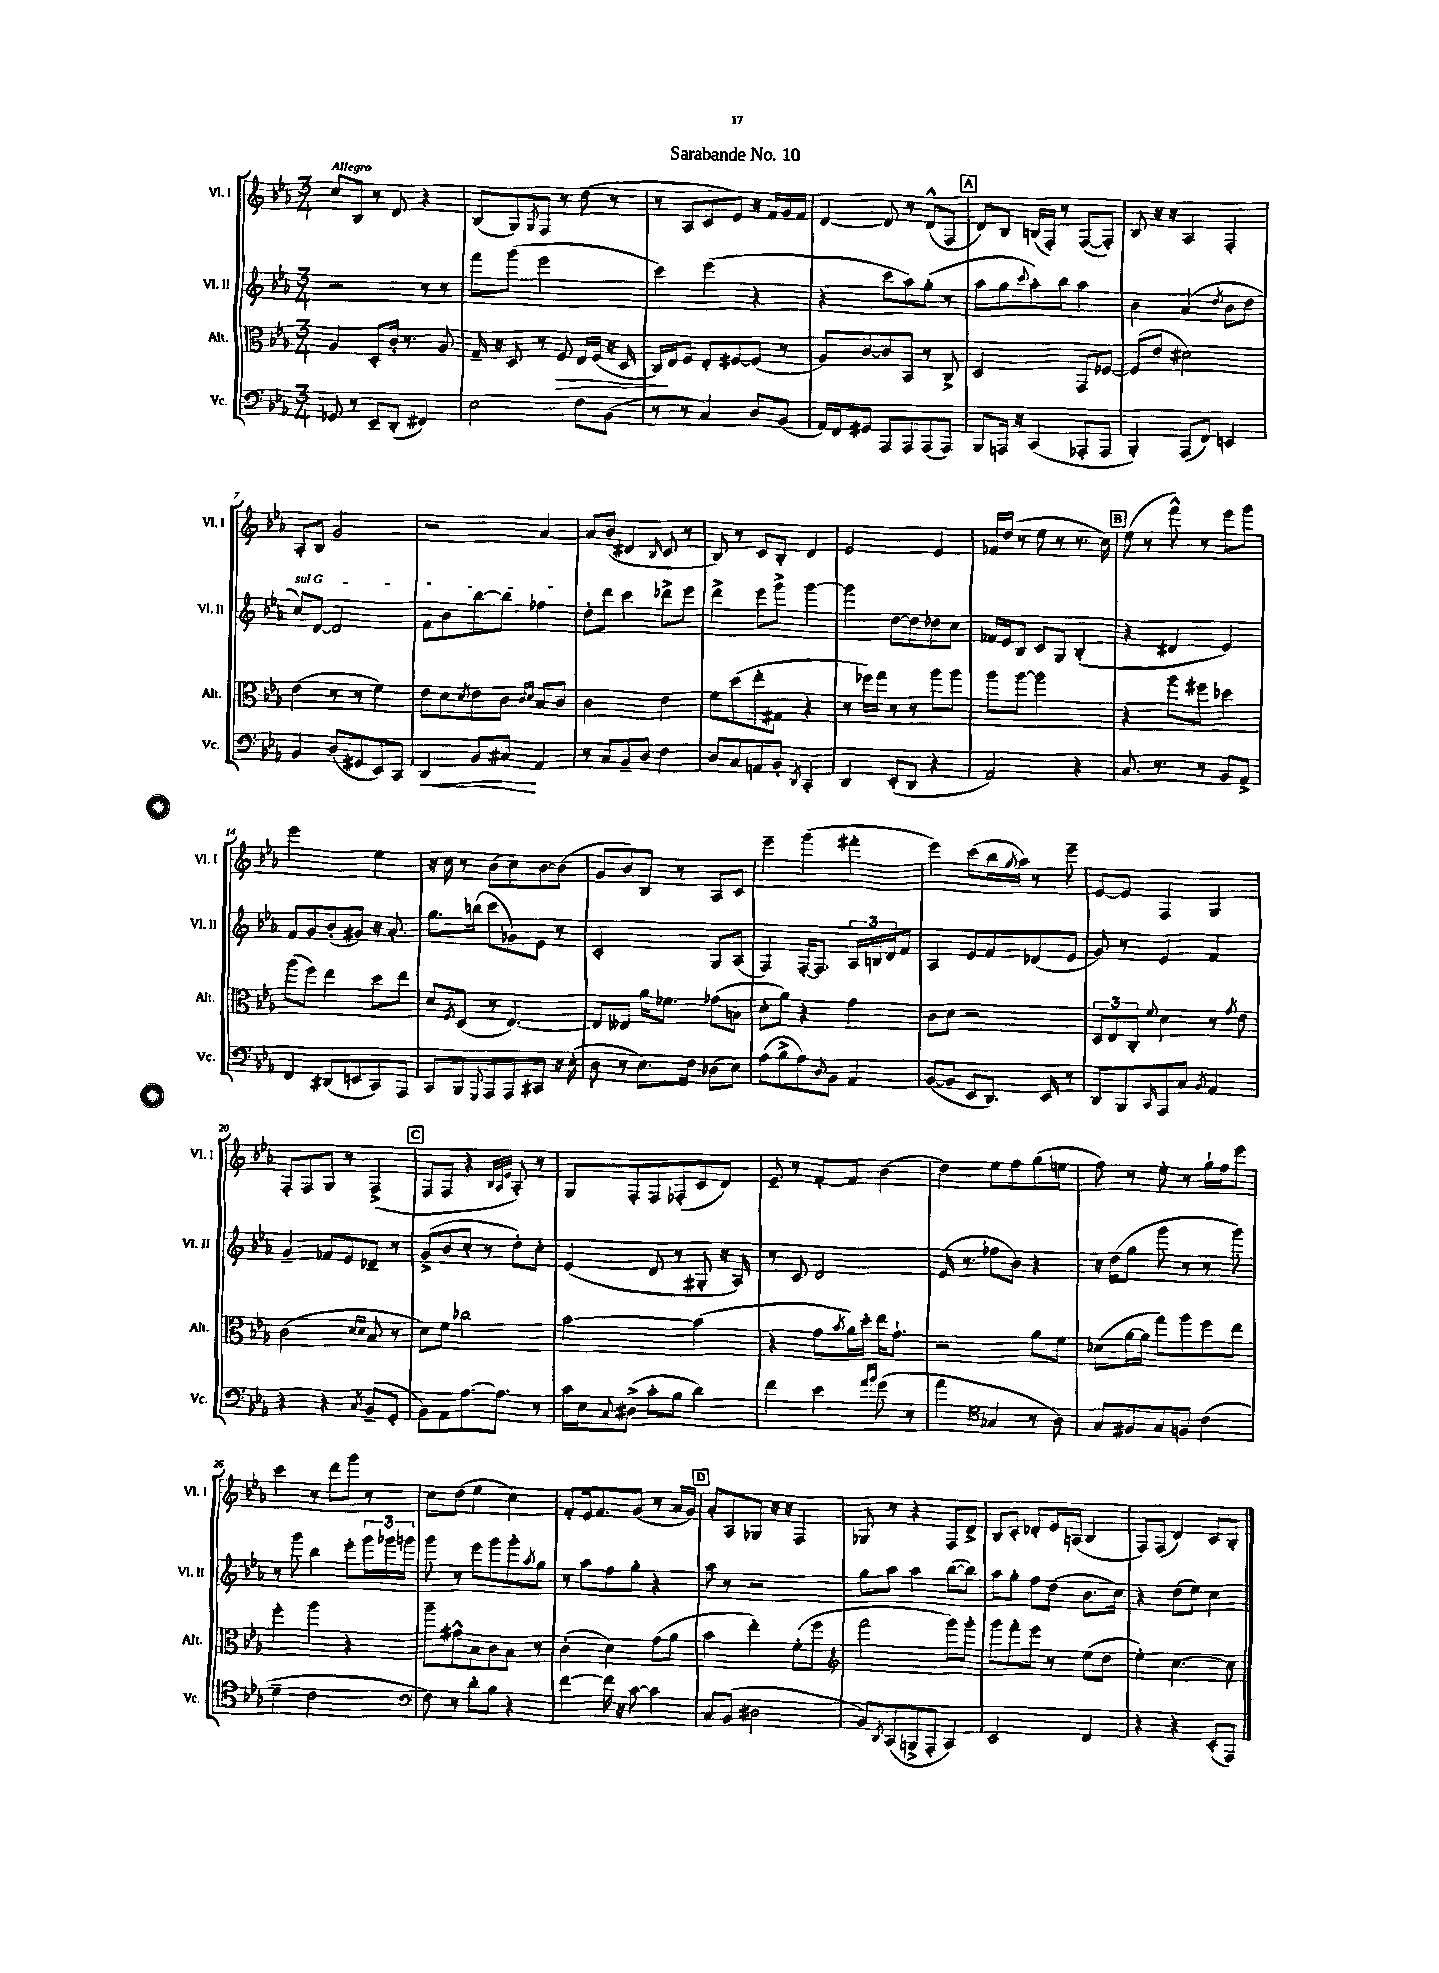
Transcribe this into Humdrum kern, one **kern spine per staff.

**kern	**kern	**kern	**kern
*staff4	*staff3	*staff2	*staff1
*clefF4	*clefC3	*clefG2	*clefG2
*k[b-e-a-]	*k[b-e-a-]	*k[b-e-a-]	*k[b-e-a-]
*M3/4	*M3/4	*M3/4	*M3/4
8GG-	4A-	2r	8cc
8r	.	.	8B-
8EE-~	8D'	.	8r
(8DD'	16c'	.	8d
.	8.r	.	.
4FF#)	.	8r	4r
.	8A-	8r	.
=	=	=	=
2E-	16G~	8fff	(8B-
.	16r	.	.
.	8D	(8ggg	8G)
.	.	.	8qG
.	8r	2eee-	8F
.	8F	.	8r
8F	16E-	.	(8dd
.	(16F	.	.
(8BB-	16r	.	8r
.	16D	.	.
=	=	=	=
8r	16C)	4ccc)	8r
.	16E-	.	.
8r	8F	.	8A-
4C)	8E-'	(4eee-	8c
.	[8F#	.	8e-)
8D	(8F#]	4r	16r
.	.	.	16f
(8BB-	8r	.	16g
.	.	.	16f
=	=	=	=
16AA-)	8A-)	4r	[4d
16FF	.	.	.
8GG#	[8c	.	.
8AAA-	8c]	8ccc	8d]
8AAA-	8BB-	8aa-)	8r
(8AAA-	8r	(8gg'	(8d^^
8AAA-)	8C^	8r	8F
=	=	=	=
8BBB-	2D	8aa-	8d)
16AAA	.	8gg	8B-
16r	.	.	.
.	.	8qqccc	.
(4CC	.	8aa-')	(16B
.	.	.	16F')
.	.	8bb-	8r
8AAA-'	8GG	4aa-	([8F
8AAA-	[8F-	.	8F'])
=	=	=	=
4BBB-')	(8F-]	4b-	8B-
.	8e-	.	16r
.	.	.	16r
(8AAA-	2d#)	(4a-	4A-
8FF)	.	.	.
.	.	8qdd	.
4EE	.	8b-	4F'
.	.	8dd	.
=	=	=	=
4BB-	(4e-	8cc)	8A-'
.	.	[8d	8B-
(8D	8r	2d]	2g
8GG#	8r	.	.
8EE-)	4f)	.	.
8CC	.	.	.
=	=	=	=
4DD	8e-	8f	2r
.	8d	8b-	.
.	8qd	.	.
8BB-	8e-	[8bb-	.
8C#	8c	8bb-]	.
.	16qqc	.	.
.	16qqd	.	.
4AA-	8B-	4ff-	[4a-
.	8c	.	.
=	=	=	=
8r	2c	8dd'	8a-]
8C	.	8ddd	(8b-
8BB-~	.	4ccc	4d#
8D	.	.	.
.	.	.	16qqB-
4F	4e-	8ddd-^	8c
.	.	8eee-	8r
=	=	=	=
8D	8f	4ddd^	8B-)
8C	(8dd	.	8r
8AA	8ee-'	8eee-	8c
8BB-'	8G#	8ggg^	8B-'
8qDD	.	.	.
4CC'	4r	[4ggg	4d
=	=	=	=
4DD	8r	4ggg]	2e-
.	16ff-)	.	.
.	16gg	.	.
(8EE-'	8r	[8dd	.
8DD	8r	8dd]	.
4r	8aa-	8dd-	4e-
.	8aa-	8cc	.
=	=	=	=
2AA-)	8aa-	16f-	16f-
.	.	16e-	(16dd
.	[8aa-	8B-	8r
.	2aa-]	8c	8ee-
.	.	8G	8r
4r	.	(4B-'	8.r
.	.	.	16cc)
=	=	=	=
8.C	4r	4r	(8ee-
.	.	.	8r
8.r	.	.	.
.	8aa-	4d#	8fff^^)
8r	8ff#	.	8r
8BB-	4dd-	4e-)	8eee-
8AA-^	.	.	8ggg
=	=	=	=
4FF	(8aa-	8f	2eee-
.	8ff)	8g	.
(8DD#	4ee-	(8b-'	.
8EE	.	8g#)	.
8CC)	8dd	16r	4ee-
.	.	8.a-'	.
8AAA-	8ee-	.	.
=	=	=	=
8CC	8d	8.gg	16r
.	.	.	16cc
.	8qF	.	.
8BBB-	(8D	.	8r
.	.	(16bb	.
8qqGGG	.	.	.
8AAA-	8r	8ccc	(8b-
8AAA-	[4.E-)	8g-)	8cc)
8CC#	.	8e-	[8b-
16r	.	8r	(8b-]
(16E-'	.	.	.
=	=	=	=
8D	8E-]	2c'	8g
8r	8E--	.	8b-)
8.E-)	16a-	.	8B-
.	8.f-	.	.
.	.	.	8r
16F	.	.	.
(8D-	(8g-	8G	8A-
8E-)	8B	(8A-	8c
=	=	=	=
(8A-	8d'	4F)	4eee-~
8B-^	8a-)	.	.
8A-)	4r	[16F'	(4ggg
.	.	8.F]	.
8qqD	.	.	.
8BB-	.	.	.
4AA-	4g	24A-	4fff#'
.	.	24B	.
.	.	24d	.
.	.	8f	.
=	=	=	=
([8BB-	8c	4A-	4eee-)
8BB-]	8d	.	.
8EE-	2r	8e-	(8ccc
8.DD)	.	8f	16bb-
.	.	.	8qgg
.	.	.	16aa-)
.	.	(8d-	8r
16EE-	.	.	.
8r	.	8e-	8eee-~
=	=	=	=
8DD	12D	8g)	[8e-
.	12E-	.	.
8BBB-	.	8r	8e-]
.	12C'	.	.
16qqCC	8qqf	.	.
8AAA-	4d	4e-	4F
8C	.	.	.
8qBB-	.	.	.
4AA-	8r	4f	4G
.	8qg	.	.
.	8e-	.	.
=	=	=	=
4r	(2c	4g~	8F'
.	.	.	8F
4r	.	8f-	8G
.	.	8e-	8r
.	16qqd	.	.
8qC	16qqd	.	.
(8BB-~	8B-	8d-~	(4F^
8GG'	8r	8r	.
=	=	=	=
8BB-)	8d)	(8g^	8F
8AA-	8f	8b-	8F
[8.A-	2cc-	8cc'	4r
.	.	8r	.
8.A-]	.	.	.
.	.	.	32qqB-
.	.	.	32qqA-
.	.	.	32qqe-
.	.	8dd')	8A-')
8r	.	8cc'	8r
=	=	=	=
16c	[2b-	(4e-	8G
16E-	.	.	.
8qqC	.	.	.
(8D#^	.	.	8F'
8c'	.	8d	8F
8B-	.	8r	(8F-'
4d)	(4b-]	8G#'	8c
.	.	16r	8d)
.	.	16A-)	.
=	=	=	=
4f	4r	8r	8e-~
.	.	8c	8r
4e-	8g	2d	[8f'
.	8qb-	.	.
.	16a-)	.	8f]
.	16dd'	.	.
16qqa-	.	.	.
16qqb-	.	.	.
(8g	16ee-	.	(4b-
.	8.g`	.	.
8r	.	.	.
=	=	=	=
4a-	2r	(16e-	4dd)
.	.	8.r	.
*clefC4	*	*	*
4G-	.	8ff-	8ee-
.	.	8b-)	8ff
8r	8a-	4r	(8gg
8A-)	8f	.	8ee
=	=	=	=
8G	(8d-	16r	8ff)
.	.	(16dd	.
8F#	[16a-	8gg	8r
.	16a-]	.	.
8G	8gg)	8ggg	8ee-'
8F	8aa-	8r	8r
(4c	8ff	8r	16gg`
.	.	.	16ff
.	8ee-	8ggg)	8eee-
=	=	=	=
4d~	4ff'	8r	4ccc
.	.	8ggg	.
2c	4aa-	4bb-	8r
.	.	.	8ddd
.	4r	8eee-'	8ggg
.	.	24ggg	8r
.	.	24ggg-	.
.	.	24ggg	.
=	=	=	=
*clefF4	*	*	*
8F)	8aa-~	8ggg	8cc
8r	8g#^^	8r	(8dd
8d'	8B-	8eee-	4ee-
8B-	8c	8ggg	.
4r	8B-	8ggg'	4cc)
.	.	8qaa-	.
.	8r	8gg	.
=	=	=	=
[4f	(4c'	8r	8f'
.	.	8aa-	16e-
.	.	.	8.f
16f]	4d)	8ff	.
16r	.	.	.
[8c	.	8gg'	(8g
4c]	(8g	4r	8r
.	8a-	.	16a-
.	.	.	16g)
=	=	=	=
8C	4b-	8aa-	8a-'
(8BB-	.	8r	8A-
2D#	4ee-')	2r	8G-
.	.	.	16r
.	.	.	16r
.	(8f'	.	4F
.	8ff	.	.
=	=	=	=
*	*clefG2	*	*
8BB-)	2fff	8gg	8G-
8qDD	.	.	.
(8CC	.	8aa-	8r
8BBB^	.	4aa-	4r
8AAA-'	.	.	.
4CC)	8ggg)	([8bb-	8F
.	8ggg'	8bb-])	8d^
=	=	=	=
2EE-	8ggg	8aa-	8B-
.	8fff'	8gg'	8c'
.	8eee-	8ff	8d-'
.	8r	(8dd	16e-
.	.	.	(16A
4FF	(8ee-	8.b-	4B-
.	8dd	.	.
.	.	16cc)	.
=	=	=	=
4r	4ee-')	4r	8F)
.	.	.	(8F
4r	[4.cc	(8dd	4d)
.	.	8ee-)	.
(8EE-'	.	4cc	8c
8AAA-)	8cc]	.	8B-'
==	==	==	==
*-	*-	*-	*-
